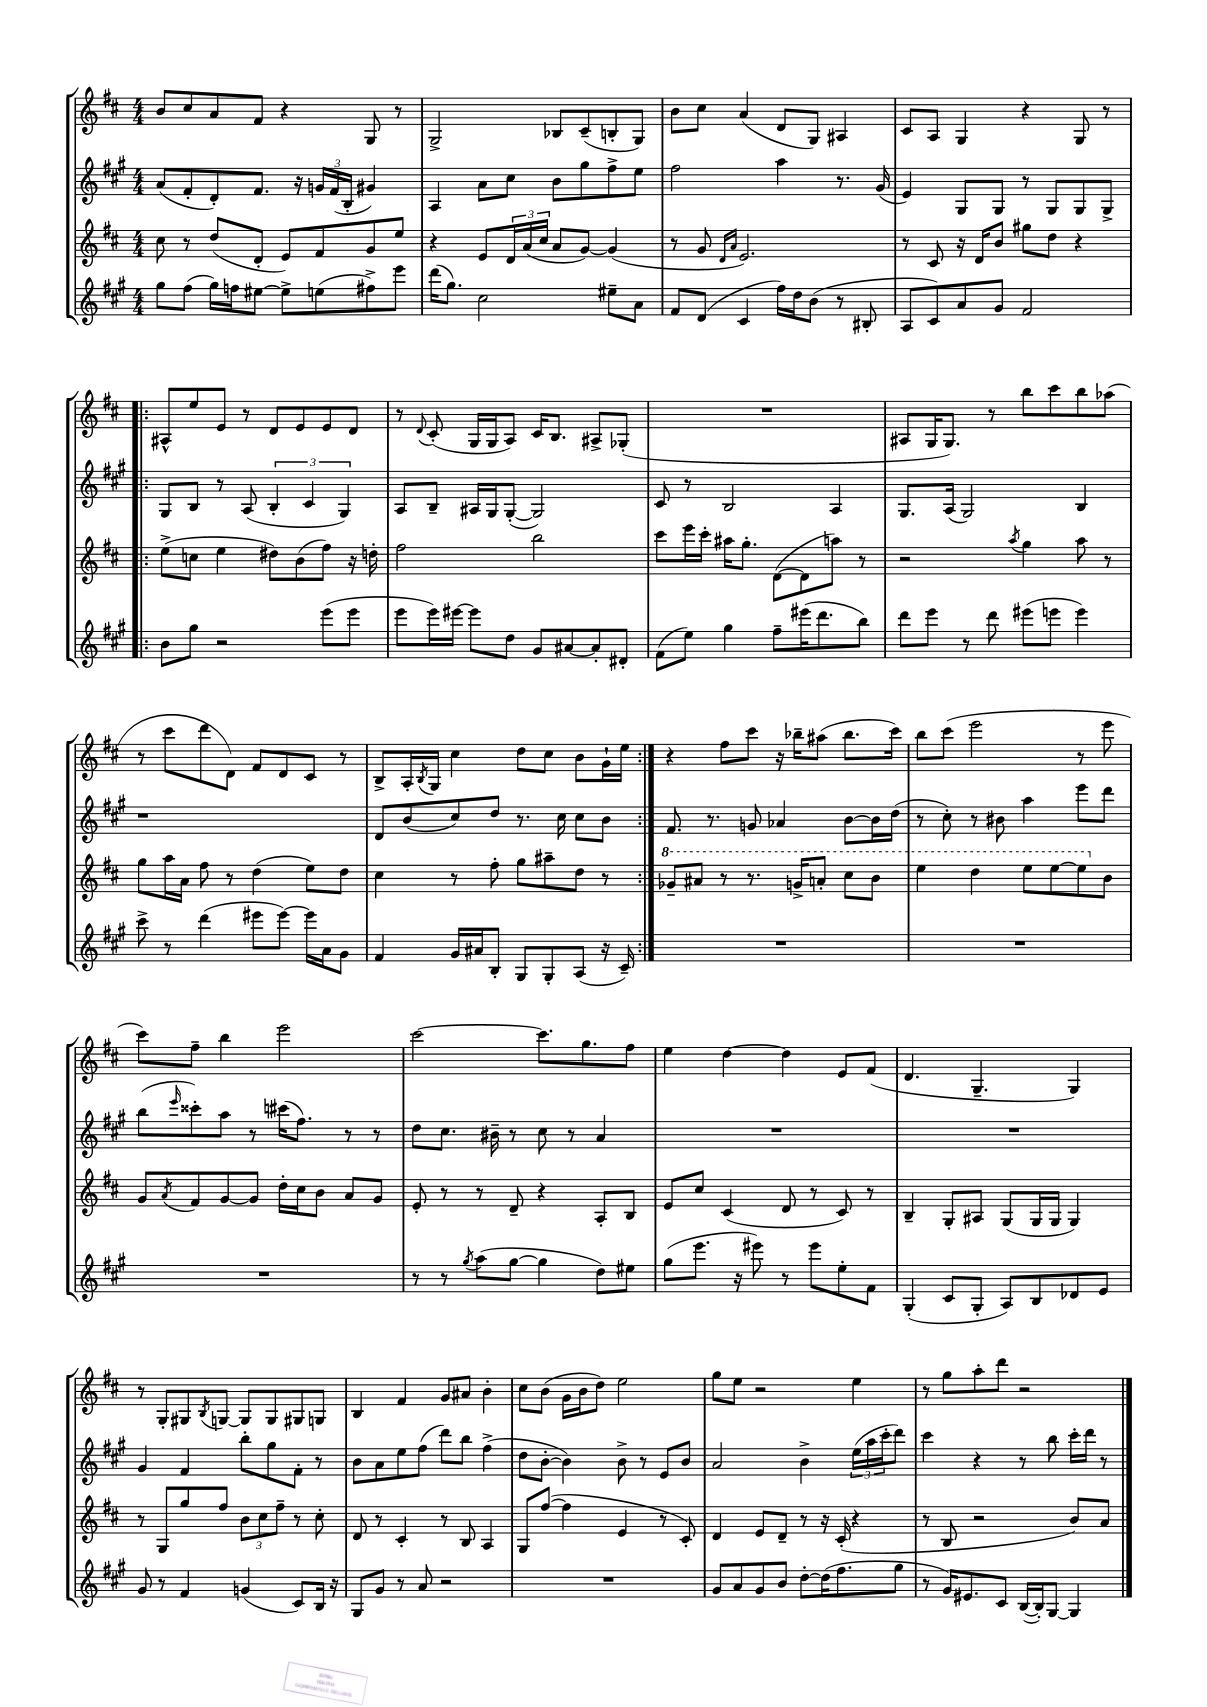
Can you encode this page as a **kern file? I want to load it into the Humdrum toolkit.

**kern	**kern	**kern	**kern
*part4	*part3	*part2	*part1
*staff4	*staff3	*staff2	*staff1
*clefG2	*clefG2	*clefG2	*clefG2
*k[f#c#g#]	*k[f#c#]	*k[f#c#g#]	*k[f#c#]
*M4/4	*M4/4	*M4/4	*M4/4
=22	=22	=22	=22
8gg#\L	8cc#\	(8a/L	8b/L
(8ff#\J	8r	8f#'/	8cc#/
16gg#\LL)	(8dd/L	8d'/)	8a/
16ffn\J	.	.	.
[8ee#X\J	8d'/J	8.f#/J	8f#/J
8ee#^\L]	8e/L)	.	4r
.	.	16r	.
(8een\	8f#/	24gn/LL	.
.	.	(24f#/	.
.	.	24B'/JJ	.
8ff#X^\)	8g/	4g#X/)	8G/
8eee\J	8ee/J	.	8r
=23	=23	=23	=23
(16ddd\KL	4r	4A/	2G^/
8.gg#\J)	.	.	.
2cc#\	8e/L	8a\L	.
.	24d/L	8cc#\J	.
.	(24a/	.	.
.	24cc#/JJ	.	.
.	8a/L	8b\L	8B-X/L
.	[8g/J)	8gg#\	(8c#~/
8ee#X~\L	(4g/]	8ff#^\	8Bn'/
8a\J	.	8ee\J	8G/J)
=24	=24	=24	=24
8f#/L	8r	2ff#\	8b\L
(8d/J	8g/	.	8cc#\J
.	16qqd/LL	.	.
.	16qqa/JJ	.	.
4c#/	2.e/)	.	(4a/
16ff#\LL)	.	4aa\	8d/L
16dd\J	.	.	.
(8b\J	.	.	8G/J)
8r	.	8.r	4A#X/
8B#X'/	.	.	.
.	.	(16g#/	.
=25	=25	=25	=25
8A/L	8r	4e/)	8c#/L
8c#/)	8c#/	.	8A/J
8a/	16r	8G#/L	4G/
.	16d/KL	.	.
8g#/J	8b/J	8G#/J	.
2f#/	8gg#X\L	8r	4r
.	8dd\J	8G#/L	.
.	4r	8G#/	8G/
.	.	8G#^/J	8r
!!LO:LB:g=z
=26!|:	=26!|:	=26!|:	=26!|:
8b\L	(8ee^\L	8G#/L	8A#X^^/L
8gg#\J	8ccn\J	8B/J	8ee/
2r	4ee\	8r	8e/J
.	.	(8A/	8r
.	8dd#X\L)	6B'/	8d/L
.	(8b\	.	8e/
.	.	6c#/	.
(8eee\L	8ff#\J)	.	8e/
.	.	6G#/)	.
8eee\J	16r	.	8d/J
.	16ddn'\	.	.
=27	=27	=27	=27
8eee\L	2ff#\	8A/L	8r
.	.	.	8qqd/
16eee\L)	.	8B~/J	(8c#'/
[16eee#X\JJ	.	.	.
8eee#\L]	.	16A#X/LL	16G/LL
.	.	16G#/J	16G/J
8dd\J	.	([8G#'/J	8A/J)
8g#/L	2bb\	2G#/])	16c#/KL
.	.	.	8.B/J
[8a#X/	.	.	.
8a#'/]	.	.	8A#X^/L
8d#X'/J	.	.	(8G-X'/J
=28	=28	=28	=28
(8f#\L	8ccc#\L	8c#/	1r
8ee\J)	16eee\L	8r	.
.	16ccc#'\JJ	.	.
4gg#\	16aa#X\KL	2B/	.
.	8.gg'\J	.	.
8ff#~\L	([8d\L	.	.
(16eee#X\K	8d\]	.	.
8.ddd\	.	.	.
.	8aan\J)	4A/	.
8bb\J)	8r	.	.
=29	=29	=29	=29
8ddd\L	2r	8.G#/L	8A#X/L
8eee\J	.	.	16G/K
.	.	(16A/Jk	8.G/J)
8r	.	2G#/)	.
8ddd\	.	.	8r
.	8qaa/	.	.
(8eee#X\L	4gg\	.	8bb\L
8eeen\J	.	.	8ccc#\
4eee\)	8aa\	4B/	8bb\
.	8r	.	(8aa-X\J
!!LO:LB:g=z
=30	=30	=30	=30
8ccc#^\	8gg\L	1r	8r
8r	16aa\L	.	8ccc#\L
.	16a\JJ	.	.
(4ddd\	8ff#\	.	8ddd\
.	8r	.	8d\J)
8eee#X\L	(4dd\	.	8f#/L
[8eee#\J)	.	.	8d/
16eee#\LL]	8ee\L)	.	8c#/J
16a\J	.	.	.
8g#\J	8dd\J	.	8r
=31	=31	=31	=31
4f#/	4cc#\	8d/L	8B^/L
.	.	(8b/	16A'/L
.	.	.	8qB/
.	.	.	16G/JJ
16g#/LL	8r	8cc#/)	4cc#\
16a#X/J	.	.	.
8B'/J	8ff#'\	8dd/J	.
8G#/L	8gg\L	8.r	8dd\L
8G#'/	8aa#X~\	.	8cc#\J
.	.	16cc#\	.
(8A/J	8dd\J	8cc#\L	8b\L
16r	8r	8b\J	16g`\L
16c#~/)	.	.	16ee\JJ
=32:|!	=32:|!	=32:|!	=32:|!
*	*8va	*	*
1r	8gg-X~/L	8.f#/	4r
.	8aa#X/J	.	.
.	.	8.r	.
.	8r	.	8ff#\L
.	8.r	8gn/	8ccc#\J
.	.	4a-X/	16r
.	16ggn^/KL	.	16bb-X~\KL
.	8aan'/J	.	(8aa#X\J
.	8ccc#\L	[8b\L	8.bb-\L
.	8bb\J	16b\L]	.
.	.	(16dd\JJ	16ccc#\Jk)
=33	=33	=33	=33
1r	4eee\	8r	8bb\L
.	.	8cc#'\)	(8ccc#\J
.	4ddd\	8r	2eee\
.	.	8b#X\	.
.	8eee\L	4aa\	.
.	[8eee\	.	.
.	8eee\]	8eee\L	8r
*	*X8va	*	*
.	8b\J	8ddd\J	8eee\
!!LO:LB:g=z
=34	=34	=34	=34
1r	8g/L	(8bb\L	8ccc#\L)
.	8qa/	16qqeee/	.
.	8f#/	8ccc##X'\)	8ff#~\J
.	[8g/	8aa\J	4bb\
.	8g/J]	8r	.
.	16dd'\LL	(16ccc#X\KL	2eee\
.	16cc#\J	8.ff#\J)	.
.	8b\J	.	.
.	8a/L	8r	.
.	8g/J	8r	.
=35	=35	=35	=35
8r	8e'/	8dd\L	[2ccc#\
8r	8r	8.cc#\J	.
8qgg#/	.	.	.
(8aa\L	8r	.	.
.	.	16b#X~\	.
[8gg#\J	8d~/	8r	.
4gg#\]	4r	8cc#\	8.ccc#\L]
.	.	8r	.
.	.	.	8.gg\
8dd\L)	8A'/L	4a/	.
8ee#X\J	8B/J	.	8ff#\J
=36	=36	=36	=36
(8gg#\L	8e/L	1r	4ee\
8.eee\J	8cc#/J	.	.
.	(4c#/	.	[4dd\
16r	.	.	.
8eee#X\)	.	.	.
8r	8d/	.	4dd\]
8eee#\L	8r	.	.
8ee'\	8c#/)	.	8e/L
8f#\J	8r	.	(8f#/J
=37	=37	=37	=37
(4G#'/	4B~/	1r	4.d/
8c#/L	8G'/L	.	.
8G#'/J	8A#X/J	.	4.G~/
8A/L)	(8G/L	.	.
8B/	16G/L	.	.
.	16G/JJ	.	.
8d-X/	4G/)	.	4G/)
8e/J	.	.	.
!!LO:LB:g=z
=38	=38	=38	=38
8g#/	8r	4g#/	8r
8r	8G/L	.	8G'/L
4f#/	8gg/	4f#/	8G#X/
.	.	.	8qB/
.	8ff#/J	.	[8Gn/J
(4gn/	12b\L	8bb'\L	8G/L]
.	12cc#\	.	.
.	.	8gg#\	8G/
.	12ff#~\J	.	.
8c#/L)	8r	8f#'\J	8G#X/
16B/Jk	8cc#'\	8r	8Gn/J
16r	.	.	.
=39	=39	=39	=39
8G#/L	8d/	8b\L	4B/
8g#/J	8r	8a\	.
8r	4c#'/	8ee\	4f#/
8a/	.	(8ff#\J	.
2r	8r	8ddd\L)	8g/L
.	8B/	8bb\J	8a#X/J
.	4A/	(4ff#^\	4b'\
=40	=40	=40	=40
1r	8G/L	8dd\L	8cc#\L
.	([8ff#/J	[8b'\J	(8b\J
.	4ff#\]	4b\])	16g\LL
.	.	.	16b\J
.	.	.	8dd\J)
.	4e/	8b^\	2ee\
.	.	8r	.
.	8r	8e/L	.
.	8c#'/)	8b/J	.
=41	=41	=41	=41
8g#/L	4d/	2a/	8gg\L
8a/	.	.	8ee\J
8g#/	8e/L	.	2r
8b/J	8d~/J	.	.
[8dd'\L	8r	4b^\	.
(16dd\K]	16r	.	.
8.ff#\	(16c#'/	.	.
.	4r	(24ee\LL	4ee\
.	.	24aa\	.
.	.	24ccc#'\J	.
8gg#\J	.	8ddd\J)	.
=42	=42	=42	=42
8r	8r	4ccc#\	8r
16g#/KL)	8B/	.	8gg\L
8.e#X/	.	.	.
.	2r	4r	8aa'\
8c#/J	.	.	8ddd\J
([16B/LL	.	8r	2r
16B'/J])	.	.	.
[8G#/J	.	8bb\	.
4G#/]	8b/L)	16ccc#'\LL	.
.	.	16ddd\JJ	.
.	8a/J	8r	.
==	==	==	==
*-	*-	*-	*-
